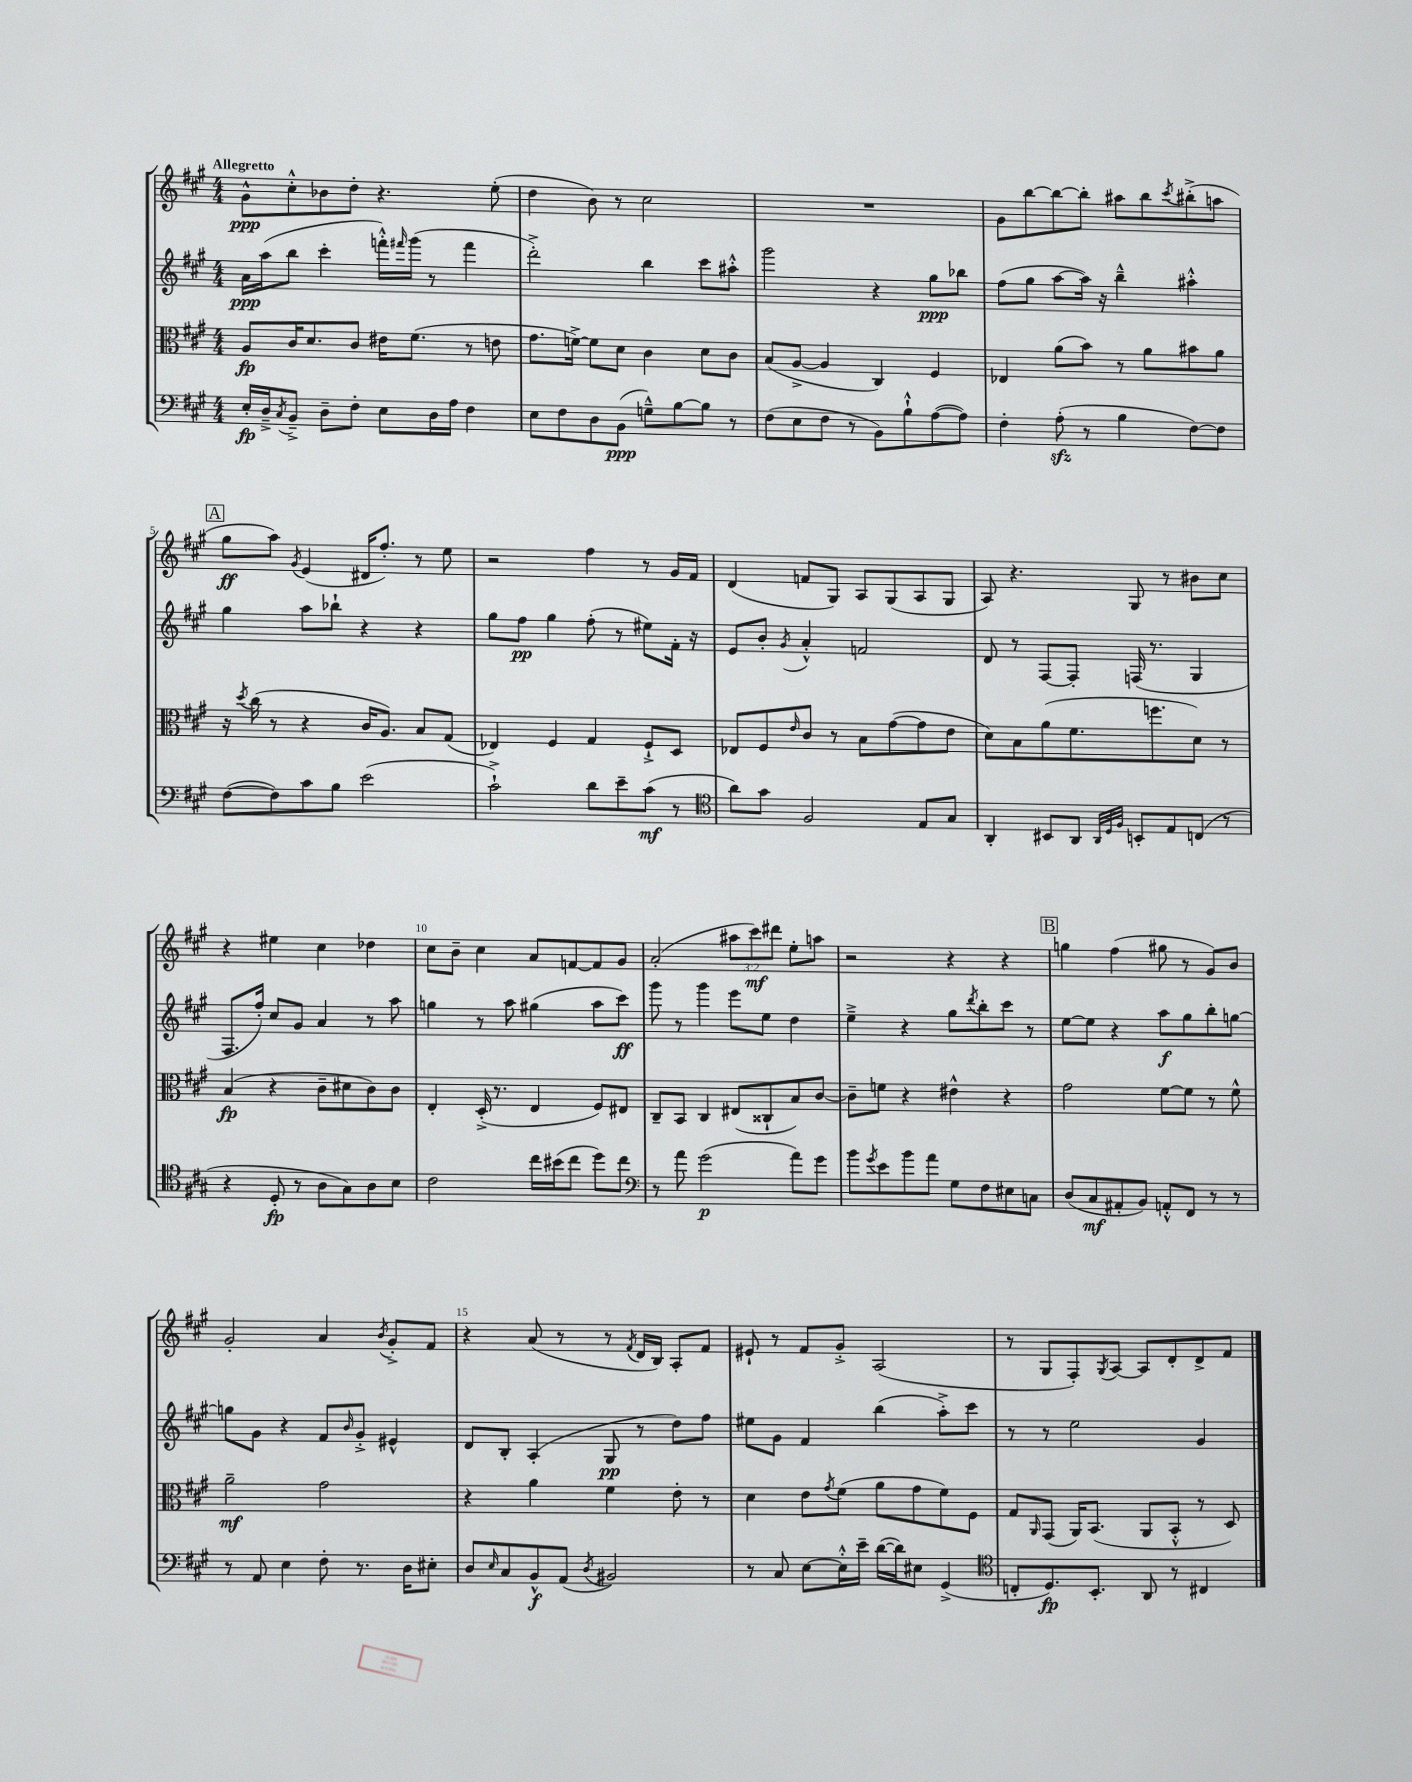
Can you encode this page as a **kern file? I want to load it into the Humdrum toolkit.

**kern	**dynam	**kern	**dynam	**kern	**dynam	**kern	**dynam
*part4	*part4	*part3	*part3	*part2	*part2	*part1	*part1
*staff4	*staff4	*staff3	*staff3	*staff2	*staff2	*staff1	*staff1
*clefF4	*	*clefC3	*	*clefG2	*	*clefG2	*
*k[f#c#g#]	*	*k[f#c#g#]	*	*k[f#c#g#]	*	*k[f#c#g#]	*
*M4/4	*	*M4/4	*	*M4/4	*	*M4/4	*
=1	=1	=1	=1	=1	=1	=1	=1
!	!	!	!	!	!	!LO:TX:a:B:t=Allegretto	!
16E'/LL	fp	8A/L	fp	16a\LL	ppp	8g#^^\L	ppp
16D~^/J	.	.	.	(16aa\J	.	.	.
8qC#/	.	.	.	.	.	.	.
8BB~^/J	.	16c#/K	.	8bb\J	.	8cc#'^^\	.
.	.	8.d/	.	.	.	.	.
8D~\L	.	.	.	4ccc#'\	.	8b-X\	.
8F#'\J	.	8c#/J	.	.	.	8dd'\J	.
8E\L	.	16e#X\KL	.	16fffn'^^\LL)	.	4.r	.
.	.	.	.	16qqfff#X/	.	.	.
.	.	(8.f#\J	.	(16ggg#\JJ	.	.	.
16D\L	.	.	.	8r	.	.	.
16A\JJ	.	.	.	.	.	.	.
4F#\	.	8r	.	4fff#\	.	.	.
.	.	8en\	.	.	.	(8ee'\	.
=2	=2	=2	=2	=2	=2	=2	=2
8E\L	.	8.g#\L	.	2ddd'^\)	.	4dd\	.
8F#\	.	.	.	.	.	.	.
.	.	[16fn^\Jk)	.	.	.	.	.
8D\	.	8f\L]	.	.	.	8b\)	.
(8BB\J	ppp	8d\J	.	.	.	8r	.
8Gn~^^\L)	.	4c#\	.	4bb\	.	2cc#\	.
[8B\	.	.	.	.	.	.	.
8B\J]	.	8d\L	.	8ccc#\L	.	.	.
8r	.	8c#\J	.	8aa#X'^^\J	.	.	.
=3	=3	=3	=3	=3	=3	=3	=3
(8F#\L	.	(8B/L	.	2ggg#\	.	1r	.
8E\	.	[8A^/J	.	.	.	.	.
8F#\J	.	4A/]	.	.	.	.	.
8r	.	.	.	.	.	.	.
8BB\L)	.	4C#/)	.	4r	.	.	.
8B`^^\	.	.	.	.	.	.	.
([8A\	.	4F#/	.	8gg#\L	ppp	.	.
8A\J])	.	.	.	8bb-X\J	.	.	.
=4	=4	=4	=4	=4	=4	=4	=4
4F#'\	.	4E-X/	.	(8ff#\L	.	8g#\L	.
.	.	.	.	8gg#\J	.	[8bb\	.
(8Azz'\	.	(8a\L	.	[8aa\L	.	8bb\_	.
8r	.	8b\J)	.	16aa\Jk])	.	8bb'\J]	.
.	.	.	.	16r	.	.	.
4B\	.	8r	.	4bb~^^\	.	8aa#X\L	.
.	.	8a\L	.	.	.	8bb\	.
.	.	.	.	.	.	8qccc#/	.
[8F#\L)	.	8b#X\	.	4aa#X'^^\	.	(8bb#X'^\	.
8F#\J]	.	8a\J	.	.	.	8aan\J	.
!!LO:LB:g=z
!!LO:REH:place=s1:t=A
=5	=5	=5	=5	=5	=5	=5	=5
([8F#\L	.	16r	.	4gg#\	.	8gg#\L	ff
.	.	8qdd/	.	.	.	.	.
.	.	(16cc#\	.	.	.	.	.
8F#\])	.	8r	.	.	.	8aa\J)	.
.	.	.	.	.	.	8qg#/	.
8c#\	.	4r	.	8aa\L	.	(4e/	.
8B\J	.	.	.	8bb-X`\J	.	.	.
(2e\	.	16c#/KL	.	4r	.	16d#X/KL	.
.	.	8.A/J)	.	.	.	8.ff#'/J)	.
.	.	8B/L	.	4r	.	8r	.
.	.	(8G#/J	.	.	.	8ee\	.
=6	=6	=6	=6	=6	=6	=6	=6
2c#`^\)	.	4E-X/)	.	8gg#\L	.	2r	.
.	.	.	.	8ff#\J	pp	.	.
.	.	4F#/	.	4gg#\	.	.	.
8d\L	.	4G#/	.	(8ff#'\	.	4ff#\	.
8e~\	.	.	.	8r	.	.	.
(8c#\J	mf	8F#`^/L	.	8ee#X\L)	.	8r	.
8r	.	8D/J	.	16f#'\Jk	.	16g#/LL	.
.	.	.	.	16r	.	16f#/JJ	.
=7	=7	=7	=7	=7	=7	=7	=7
*clefC4	*	*	*	*	*	*	*
8a\L)	.	8E-X/L	.	8e/L	.	(4d/	.
8g#\J	.	8F#/	.	8b'/J	.	.	.
.	.	16qqe/	.	8qg#/	.	.	.
2F#/	.	8c#/J	.	4a'^^/	.	8fn/L	.
.	.	8r	.	.	.	8G#/J)	.
.	.	8B\L	.	2fn/	.	8A/L	.
.	.	([8g#\	.	.	.	(8G#/	.
8E/L	.	8g#\]	.	.	.	8A/	.
8G#/J	.	8e\J	.	.	.	8G#/J	.
=8	=8	=8	=8	=8	=8	=8	=8
4AA'/	.	8d\L)	.	8d/	.	8A/)	.
.	.	8B\	.	8r	.	4.r	.
8BB#X/L	.	(8a\	.	[8F#/L	.	.	.
8AA/J	.	8.f#\	.	8F#'/J]	.	.	.
32qqAA/LLL	.	.	.	.	.	.	.
32qqD/	.	.	.	.	.	.	.
32qqF#/JJJ	.	.	.	.	.	.	.
8BBn'/L	.	.	.	(16Fn/	.	8G#/	.
.	.	8.ffn\	.	8.r	.	.	.
8E/	.	.	.	.	.	8r	.
(8Cn/J	.	8d\J)	.	4G#/	.	8b#X\L	.
8r	.	8r	.	.	.	8cc#\J	.
!!LO:LB:g=z
=9	=9	=9	=9	=9	=9	=9	=9
4r	.	(4B/	fp	8.F#/L	.	4r	.
.	.	.	.	16ff#'/Jk)	.	.	.
8D'/	fp	4r	.	8cc#/L	.	4ee#X\	.
8r	.	.	.	8g#/J	.	.	.
8A\L	.	8c#~\L	.	4a/	.	4cc#\	.
8G#\)	.	8d#X\	.	.	.	.	.
8A\	.	8c#\)	.	8r	.	4dd-X\	.
8B\J	.	8c#\J	.	8aa\	.	.	.
=10	=10	=10	=10	=10	=10	=10	=10
2c#\	.	4E'/	.	4ggn\	.	8cc#\L	.
.	.	.	.	.	.	8b~\J	.
.	.	(16D'^/	.	8r	.	4cc#\	.
.	.	8.r	.	.	.	.	.
.	.	.	.	8aa\	.	.	.
16cc#\LL	.	4E/	.	(4gg#X\	.	8a/L	.
(16b#X\J	.	.	.	.	.	.	.
8cc#\J	.	.	.	.	.	[8fn/	.
8dd\L)	.	8F#/L)	.	8aa\L	.	8f/]	.
8cc#\J	.	8E#X/J	.	8ccc#\J)	ff	8g#/J	.
=11	=11	=11	=11	=11	=11	=11	=11
*clefF4	*	*	*	*	*	*	*
8r	.	8C#~/L	.	8ggg#\	.	(2a'/	.
8a\	.	8BB/J	.	8r	.	.	.
(2g#\	p	4C#/	.	4ggg#\	.	.	.
.	.	(8E#X/L	.	8eee\L	.	12aa#X\L	.
.	.	.	.	.	.	12ccc#\)	mf
.	.	8C##X`/	.	8ee\J	.	.	.
.	.	.	.	.	.	12ddd#X\J	.
8a\L)	.	8B/)	.	4dd\	.	8ee'\L	.
8g#\J	.	[8c#/J	.	.	.	8aan\J	.
=12	=12	=12	=12	=12	=12	=12	=12
8b\L	.	8c#~\L]	.	4ee~^\	.	2r	.
8qg#/	.	.	.	.	.	.	.
8e\	.	8fn\J	.	.	.	.	.
8b\	.	4r	.	4r	.	.	.
8a\J	.	.	.	.	.	.	.
8G#\L	.	4e#X^^\	.	8gg#\L	.	4r	.
.	.	.	.	8qddd/	.	.	.
8F#\	.	.	.	8bb'\	.	.	.
8E#X\	.	4r	.	8ccc#\J	.	4r	.
8Cn\J	.	.	.	8r	.	.	.
!!LO:REH:place=s1:t=B
=13	=13	=13	=13	=13	=13	=13	=13
(8D/L	.	2g#\	.	[8ee\L	.	4ggn\	.
8C#/	mf	.	.	8ee\J]	.	.	.
8AA#X'/	.	.	.	4r	.	(4ff#\	.
8BB/J)	.	.	.	.	.	.	.
8AAn'^^/L	.	[8f#\L	.	8aa\L	f	8gg#X\	.
8FF#/J	.	8f#\J]	.	8gg#\	.	8r	.
8r	.	8r	.	8bb'\	.	8g#/L)	.
8r	.	8f#^^\	.	[8ggn\J	.	8b/J	.
!!LO:LB:g=z
=14	=14	=14	=14	=14	=14	=14	=14
8r	.	2a~\	mf	8ggn\L]	.	2g#'/	.
8AA/	.	.	.	8g#\J	.	.	.
4E\	.	.	.	4r	.	.	.
8F#'\	.	2g#\	.	8f#/L	.	4a/	.
.	.	.	.	16qqb/	.	.	.
8.r	.	.	.	8g#'^/J	.	.	.
.	.	.	.	.	.	8qb/	.
.	.	.	.	4e#X^^/	.	8g#'^/L	.
16D\KL	.	.	.	.	.	.	.
8E#X'\J	.	.	.	.	.	8f#/J	.
=15	=15	=15	=15	=15	=15	=15	=15
8D/L	.	4r	.	8d/L	.	4r	.
16qqE/	.	.	.	.	.	.	.
8C#/	.	.	.	8B'/J	.	.	.
8BB^^/	f	4a\	.	(4A'/	.	(8a/	.
(8AA/J	.	.	.	.	.	8r	.
8qD/	.	.	.	.	.	.	.
2BB#X/)	.	4f#\	.	8G#/	pp	8r	.
.	.	.	.	.	.	8qf#/	.
.	.	.	.	8r	.	16d/LL	.
.	.	.	.	.	.	16B/JJ)	.
.	.	8e'\	.	8dd\L)	.	8A'/L	.
.	.	8r	.	8ff#\J	.	8f#/J	.
=16	=16	=16	=16	=16	=16	=16	=16
8r	.	4d\	.	8ee#X\L	.	8e#X`/	.
8C#/	.	.	.	8g#\J	.	8r	.
[8E\L	.	8e\L	.	4f#/	.	8f#/L	.
.	.	8qg#/	.	.	.	.	.
16E'^^\L]	.	(8f#\J	.	.	.	8g#'^/J	.
16e~\JJ	.	.	.	.	.	.	.
([16d\LL	.	8a\L	.	(4bb\	.	(2A/	.
16d\J])	.	.	.	.	.	.	.
8E#X\J	.	8g#\	.	.	.	.	.
(4GG#^/	.	8f#\)	.	8aa'^\L)	.	.	.
.	.	8F#\J	.	8ccc#\J	.	.	.
=17	=17	=17	=17	=17	=17	=17	=17
*clefC4	*	*	*	*	*	*	*
8Cn'/L	.	8G#/L	.	8r	.	8r	.
.	.	16qqAA/	.	.	.	.	.
8.D/)	fp	(8GG#/J	.	8r	.	8G#/L	.
.	.	16AA/KL)	.	2ee\	.	8F#'/)	.
8.BB'/J	.	(8.BB/J	.	.	.	.	.
.	.	.	.	.	.	8qG#/	.
.	.	.	.	.	.	[8A/J	.
8AA/	.	8AA/L	.	.	.	8A/L]	.
8r	.	8BB'^^/J	.	.	.	8d'/	.
4C#X/	.	8r	.	4g#/	.	8d^/	.
.	.	8D/)	.	.	.	8f#/J	.
==	==	==	==	==	==	==	==
*-	*-	*-	*-	*-	*-	*-	*-
